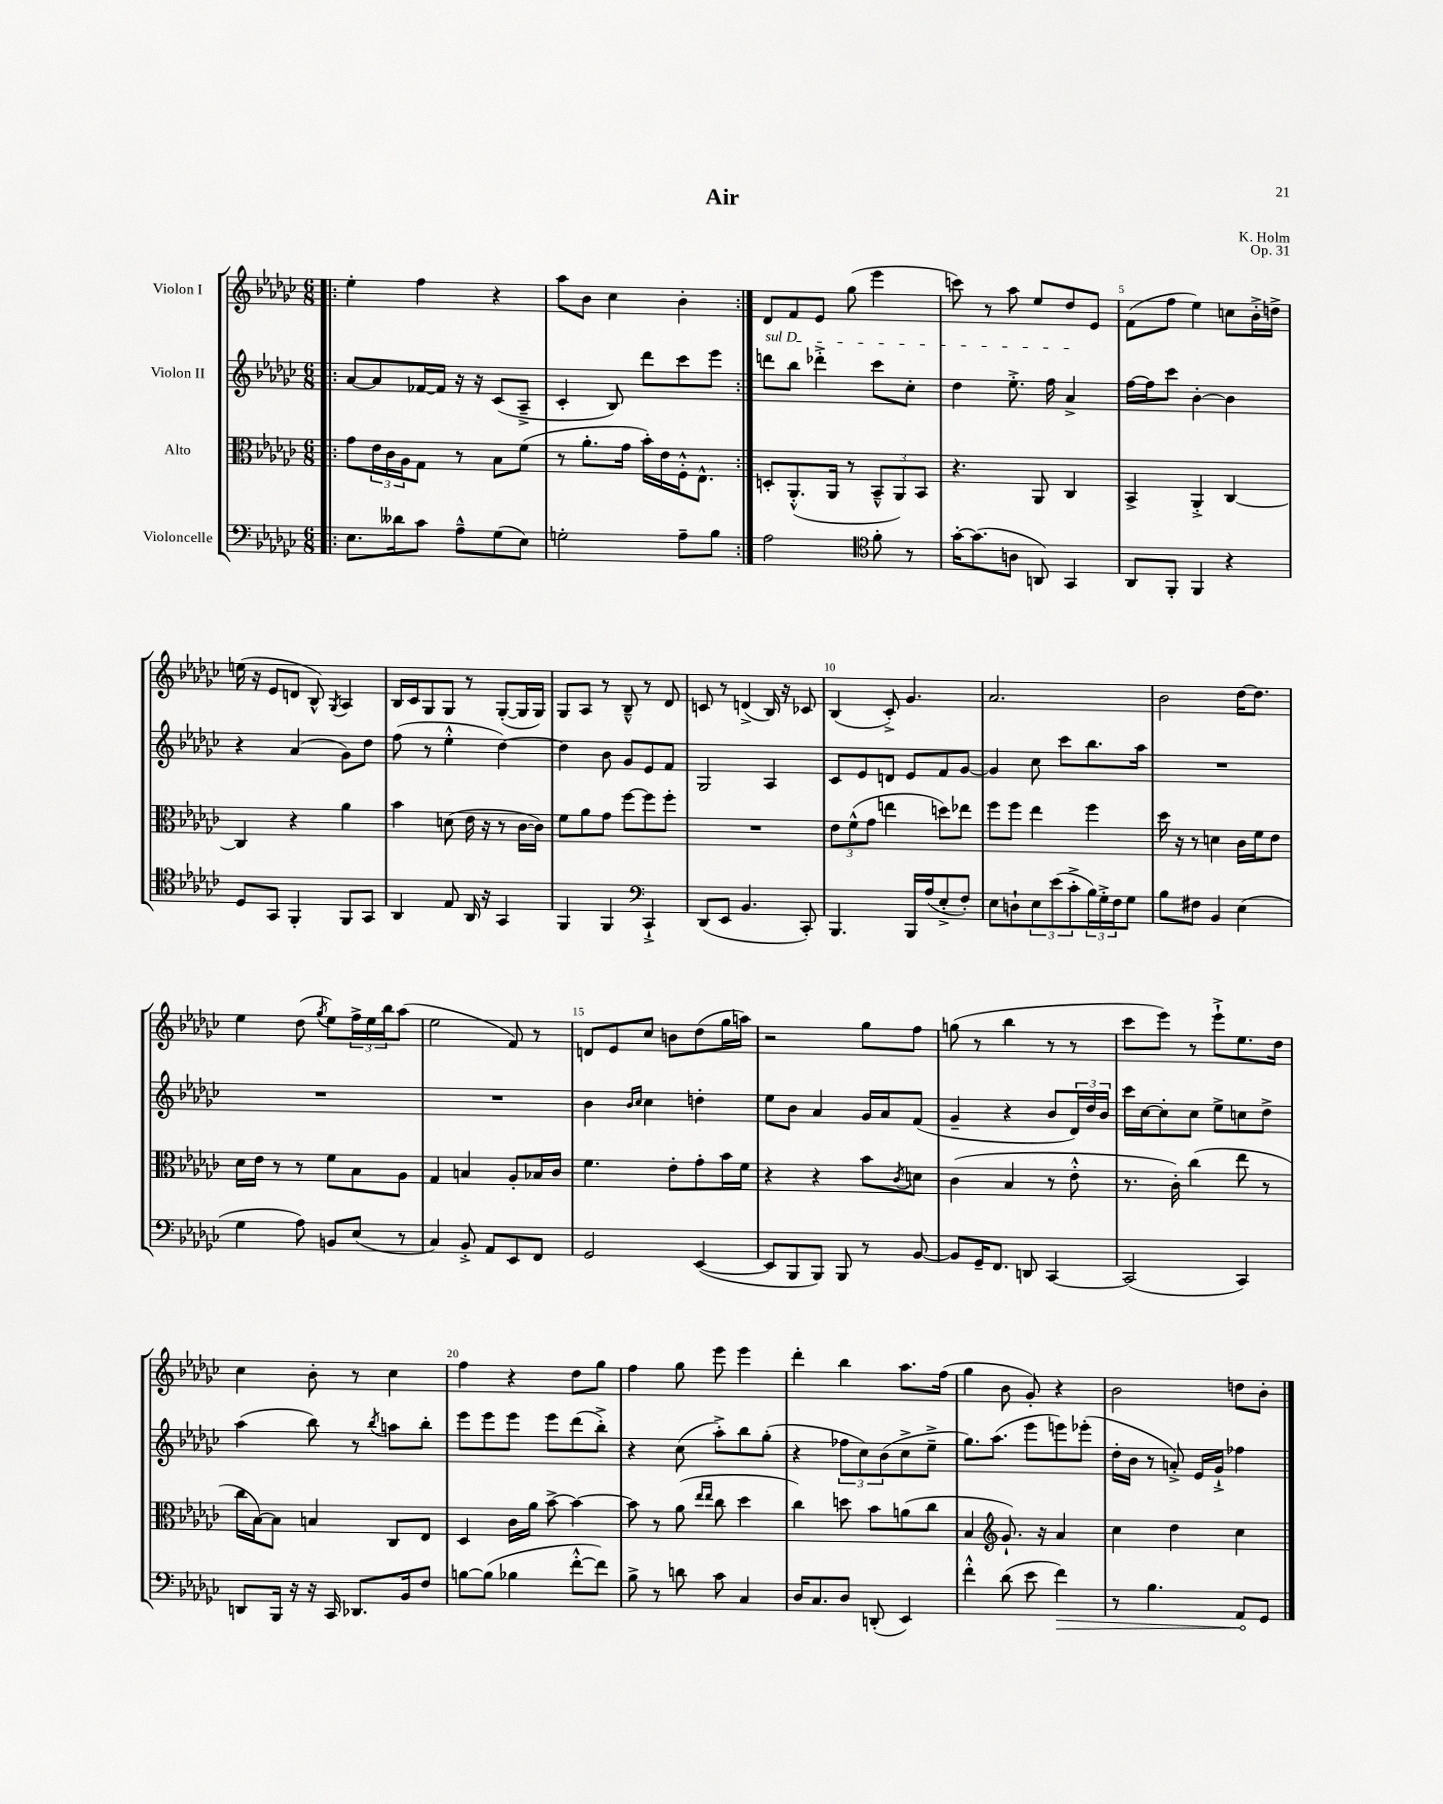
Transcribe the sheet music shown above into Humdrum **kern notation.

**kern	**kern	**kern	**kern
*staff4	*staff3	*staff2	*staff1
*clefF4	*clefC3	*clefG2	*clefG2
*k[b-e-a-d-g-c-]	*k[b-e-a-d-g-c-]	*k[b-e-a-d-g-c-]	*k[b-e-a-d-g-c-]
*M6/8	*M6/8	*M6/8	*M6/8
=!|:	=!|:	=!|:	=!|:
8.E-\L	8g-\L	[8a-/L	4ee-'\
.	24e-\L	8a-/]	.
.	24c-\	.	.
16d--\k	.	.	.
.	24A-\J	.	.
8c-\J	8G-\J	[16f-/L	4ff\
.	.	16f-/]JJ	.
8A-~^^\L	8r	16r	.
.	.	16r	.
(8G-\	8B-\L	(8c-/L	4r
8E-\J)	(8f\J	8A-~^/J	.
=	=	=	=
2G'\	8r	4c-'/	8aa-\L
.	8.a-'\L	.	8b-\J
.	.	8B-/)	4cc-\
.	16g-\Jk	.	.
.	16b-'\LL)	8ddd-\L	.
.	16e-\	.	.
8A-~\L	16F'^^\J	8ccc-\	4b-'\
.	8.E-^^\J	.	.
8B-\J	.	8eee-\J	.
=:|!	=:|!	=:|!	=:|!
2A-\	8D'/L	8ddd\L	8d-/L
.	(8.AA-'^^/	8bb-\J	8f/
.	.	4ddd-'^\	8e-/J
.	16AA-/Jk	.	.
.	8r	.	(8gg-\
*clefC4	*	*	*
8f'\	12BB-~^^/L	8ccc-\L	4eee-\
.	12AA-/)	.	.
8r	.	8cc-'\J	.
.	12BB-/J	.	.
=	=	=	=
[16g-'\LK	4.r	4dd-\	8ccc\)
(8.g-\]	.	.	.
.	.	.	8r
8A\J	.	8.ee-'^\	8aa-\
8AA/)	8AA-/	.	8ee-/L
.	.	16ff\	.
4GG-/	4C-/	4a-^/	8dd-/
.	.	.	8e-/J
=	=	=	=
8AA-/L	4BB-^/	[16ff\LL	(8f\L
.	.	16ff\]J	.
8FF'/J	.	8ccc-\J	8ff\J
4FF/	4AA-'^/	[4b-'\	4ee-\)
4r	[4C-/	4b-\]	8cc\L
.	.	.	16b-'^\L
.	.	.	16dd^\JJ
=	=	=	=
8D-/L	4C-/]	4r	(16ee\
.	.	.	16r
8GG-/J	.	.	8e-/L
4FF'/	4r	(4a-/	8d/J
.	.	.	8B-^^/)
.	.	.	8qG-/
8FF/L	4a-\	8g-\L)	4A-/
8GG-/J	.	8dd-\J	.
=	=	=	=
4AA-/	4b-\	(8ff\	16B-/LL
.	.	.	16c-/J
.	.	8r	8G-/
8E-/	(8d\	4ee-'^^\	8G-/J
16AA-/	16e-\	.	8r
16r	16r	.	.
4GG-/	8r	[4dd-\)	([8G-'/L
.	[16c-\LL	.	16G-/]L
.	16c-\]JJ)	.	16G-/JJ)
=	=	=	=
4FF/	8f\L	4dd-\]	8G-/L
.	8a-\	.	8A-/J
4FF/	8g-\J	8b-\	8r
.	[8ff\L	8g-/L	8B-~^^/
*clefF4	*	*	*
4CC-`^/	8ff\]	8e-/	8r
.	8ff'\J	8f/J	8d-/
=	=	=	=
(8DD-/L	2.r	2G-/	8c/
8EE-/J	.	.	8r
4.BB-/	.	.	(4d^/
.	.	4A-/	16B-/)
.	.	.	16r
8CC-'/)	.	.	8c-/
=	=	=	=
4.BBB-/	12e-\L	8c-/L	(4B-/
.	(12f^^\	.	.
.	.	8e-/	.
.	12g-\J	.	.
.	4ee\	8d/J	8c-'^/)
16BBB-/LL	.	8e-/L	4.g-/
(16A-/J	.	.	.
8E-'^/	8dd\L)	8f/	.
8F'/J)	8ee-\J	[8g-/J	.
=	=	=	=
8E-\L	8ff\L	4g-/]	2.a-/
8D`\	8ff\J	.	.
12E-\	4ee-\	8cc-\	.
(12e-\	.	.	.
.	.	8ccc-\L	.
12c-'^\	.	.	.
24B-\L)	4ff\	8.bb-\	.
24G-'^\	.	.	.
24F\J	.	.	.
8G-\J	.	.	.
.	.	16aa-\Jk	.
=	=	=	=
8B-\L	16dd-\	2.r	2b-\
.	16r	.	.
8F#\J	8r	.	.
4BB-/	4d\	.	.
(4E-\	16c-\LL	.	[16dd-\LK
.	16f\J	.	8.dd-\]J
.	8e-\J	.	.
=	=	=	=
4G-\	16d-\LL	2.r	4ee-\
.	16e-\JJ	.	.
.	8r	.	.
8A-\)	8r	.	(8dd-\
.	.	.	8qgg-/
8BB/L	8f\L	.	8ee-\L)
(8E-/J	8B-\	.	24ff^\L
.	.	.	24ee-\
.	.	.	24bb-\J
8r	8A-\J	.	(8aa-\J
=	=	=	=
4C-/)	4G-/	2.r	2ee-\
8BB-'^/	4B/	.	.
8AA-/L	.	.	.
8EE-/	8A-'/L	.	8f/)
8FF/J	16B-/L	.	8r
.	16c-/JJ	.	.
=	=	=	=
2GG-/	4.f\	4b-\	8d/L
.	.	.	8e-/
.	.	16qqb-/LL	.
.	.	16qqcc-/JJ	.
.	.	4cc-\	8cc-/J
.	8e-'\L	.	8b\L
([4EE-/	8g-'\	4dd'\	(8dd-\
.	16b-\L	.	16gg-\L
.	16f\JJ	.	16aa\JJ)
=	=	=	=
8EE-/]L	4r	8ee-\L	2r
8BBB-/	.	8b-\J	.
8BBB-/J)	4r	4a-/	.
8BBB-/	.	.	.
8r	8b-\L	16g-/LL	8gg-\L
.	.	16a-/J	.
.	8qc-/	.	.
[8BB-/	8d\J	(8f/J	8ff\J
=	=	=	=
8BB-/]L	(4c-\	4g-~/	(8gg\
16GG-~/K	.	.	8r
8.FF/J	.	.	.
.	4B-/	4r	4bb-\
8DD/	.	.	.
[4CC-/	8r	8b-/L	8r
.	8e-'^^\	24d-/L)	8r
.	.	24dd-/	.
.	.	24b-/JJ	.
=	=	=	=
(2CC-/]	8.r	16ccc-\LL	8ccc-\L
.	.	[16cc-\J	.
.	.	8cc-'\]	8eee-\J)
.	16c-'\)	.	.
.	(4cc-\	8cc-\J	8r
.	.	8ee-^\L	8eee-`^\L
4CC-/)	8ee-\	8cc\	8.ee-\
.	8r	8dd-^\J	.
.	.	.	16dd-\Jk
=	=	=	=
8DD/L	16cc-\LL	(4aa-\	4cc-\
.	[16B-\J)	.	.
16BBB-/Jk	8B-\]J	.	.
16r	.	.	.
16r	4B/	8bb-\)	8b-'\
16CC-/	.	.	.
8.DD-/L	.	8r	8r
.	.	8qbb-/	.
.	8C-/L	8aa\L	4cc-\
16BB-/k	.	.	.
8F/J	8E-/J	8bb-'\J	.
=	=	=	=
[8B\L	4D-/	8eee-\L	4ff\
(8B\]J	.	8eee-\	.
4B-\	16c-\LL	8eee-\J	4r
.	16a-\JJ	.	.
.	[8b-^\	8eee-\L	.
[8f'^^\L	4b-\_	(8ddd-\	8dd-\L
8f\]J)	.	8bb-'^\J)	8gg-\J
=	=	=	=
8B-^\	8b-\]	4r	4ff\
8r	8r	.	.
8d\	(8a-\	(8cc-\	8gg-\
.	16qqee-/LL	.	.
.	16qqee-/JJ	.	.
8c-\	8cc-\	8aa-'^\L)	8eee-\
4C-/	4dd-\	8bb-\	4eee-\
.	.	(8gg-'\J	.
=	=	=	=
16D-/LK	4cc-\)	4r	4ddd-'\
8.C-/	.	.	.
8D-/J	8dd\	12ff-\L	4bb-\
.	.	12cc-\)	.
(8DD'/	8b-\L	.	.
.	.	(12b-\	.
4EE-/)	(8a\	8cc-^\	8.aa-\L
.	8cc-\J	8ee-~^\J	.
.	.	.	(16ff\Jk
=	=	=	=
4f'^^\	4B-/	8.gg-\L)	4gg-\
.	.	(8.aa-\J	.
*	*clefG2	*	*
(8d-\	8.g-`/)	.	8b-\
8e-\	.	8eee-\L	8g-'/)
.	16r	.	.
4f\)	4a-/	8eee\)	4r
.	.	(8eee-'\J	.
=	=	=	=
8r	4cc-\	16dd-'\LL	2b-\
.	.	16b-\JJ	.
4.B-\	.	8r	.
.	4dd-\	8a'^/)	.
.	.	16e-/LL	.
.	.	16g-`^/JJ	.
8AA-/L	4cc-\	4ff-\	8dd\L
8GG-/J	.	.	8b-'\J
==	==	==	==
*-	*-	*-	*-
